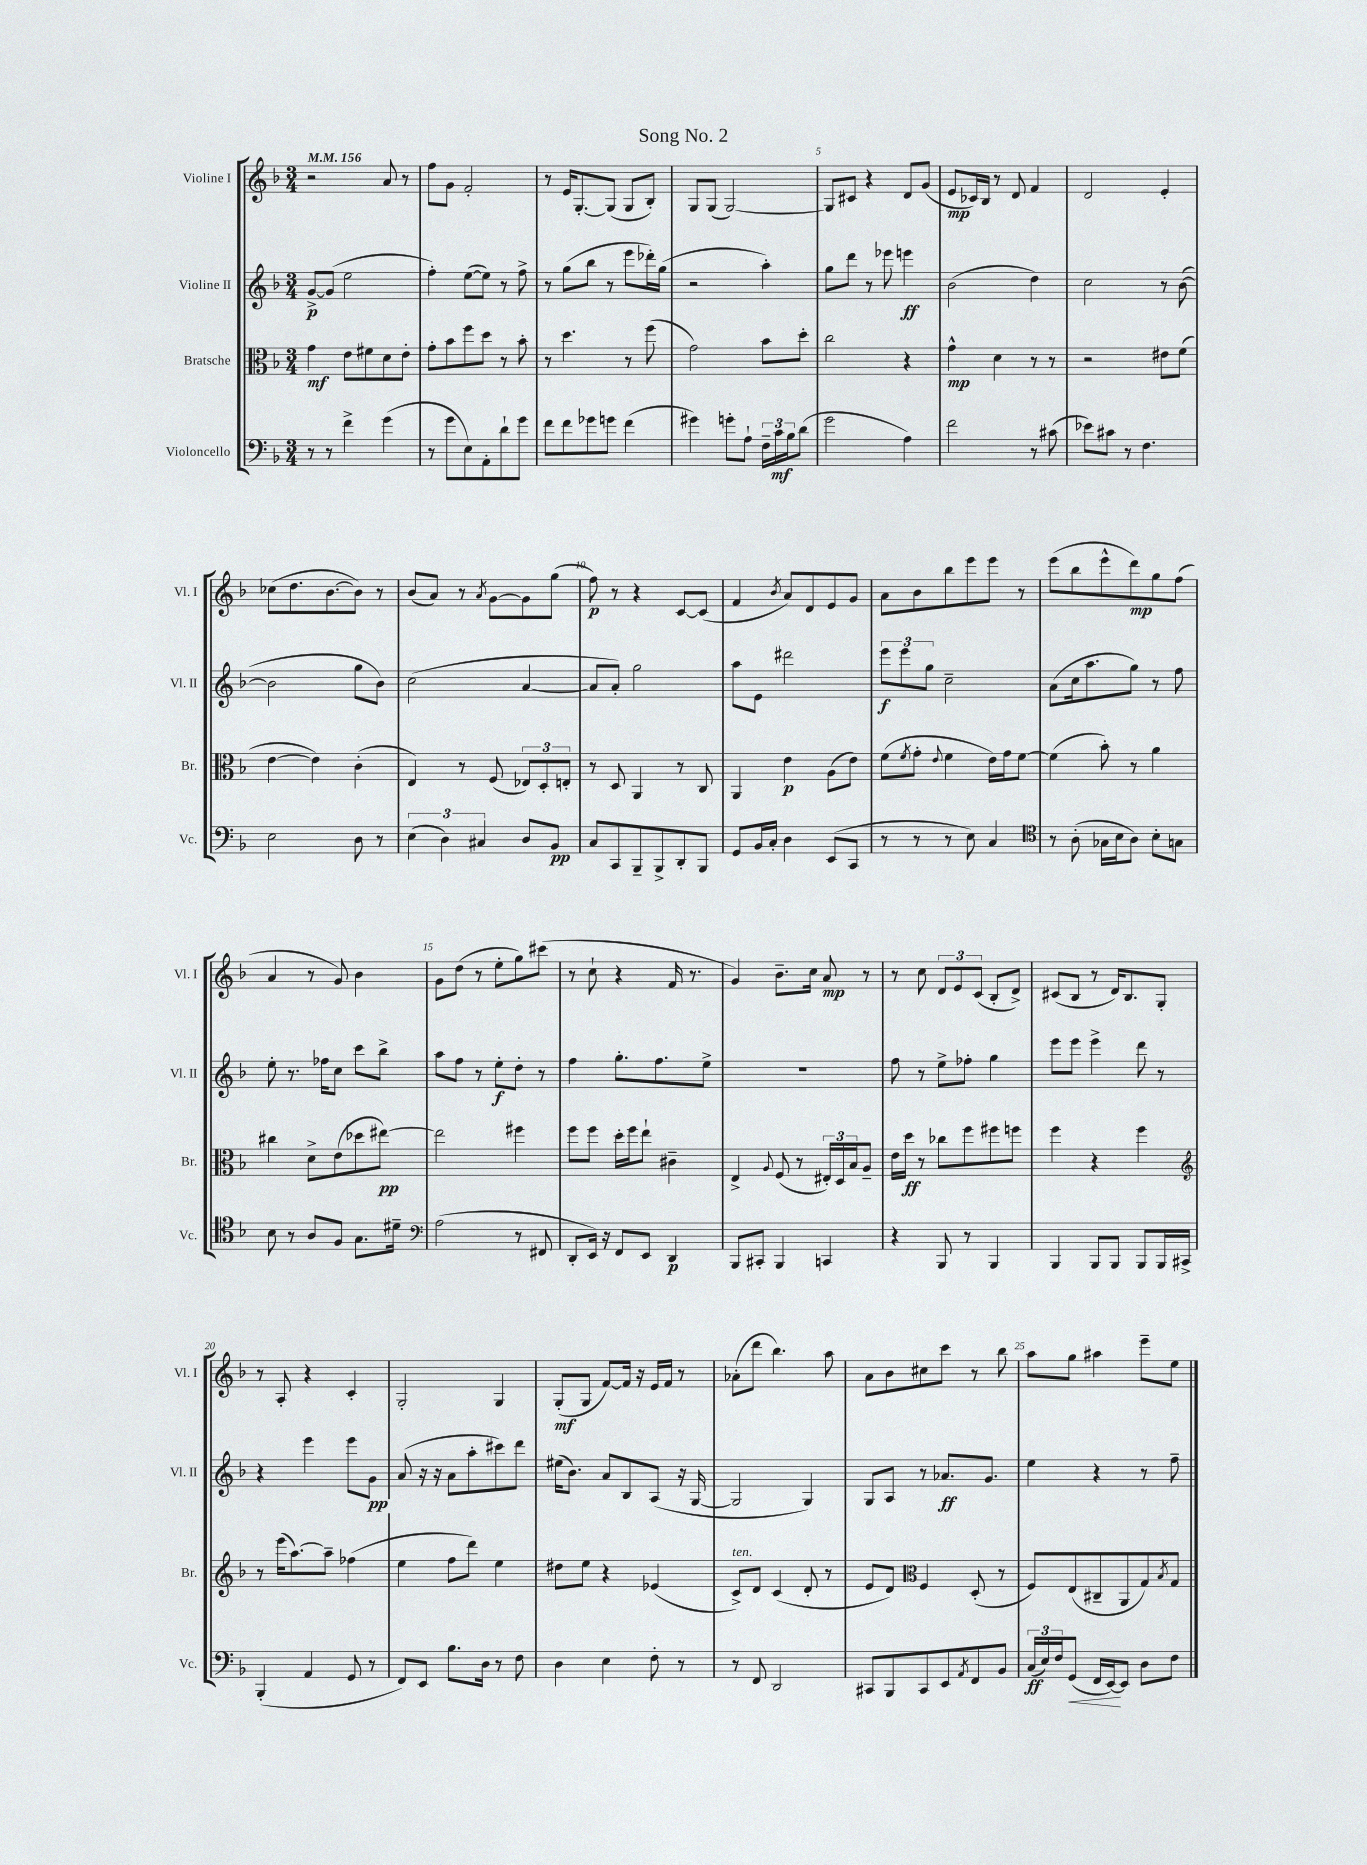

**kern	**kern	**kern	**kern
*staff4	*staff3	*staff2	*staff1
*clefF4	*clefC3	*clefG2	*clefG2
*k[b-]	*k[b-]	*k[b-]	*k[b-]
*M3/4	*M3/4	*M3/4	*M3/4
*MM156	*MM156	*MM156	*MM156
8r	4g	[8g^	2r
8r	.	(8g]	.
4f^	8e	2ee	.
.	8f#	.	.
(4g	8d	.	8a
.	8e'	.	8r
=	=	=	=
8r	8g'	4ff')	8ff
8g	8b-	.	8g
8E)	8ff	([8ee	2f'
8AA'	8dd	8ee])	.
8d`	8r	8r	.
8g	8b-'	8ff^	.
=	=	=	=
8f	8r	8r	8r
8f	4.dd	(8gg	16e
.	.	.	[8.G'
8g-	.	8bb-	.
8g	.	8r	(8G]
(4f	8r	8eee	8G
.	(8ff	16ddd-')	8B-')
.	.	(16gg	.
=	=	=	=
4g#)	2g)	2r	8G
.	.	.	(8G
8g'	.	.	[2G)
8A`	.	.	.
24F~	8b-	4aa')	.
24c	.	.	.
24B-	.	.	.
(8d	8dd'	.	.
=	=	=	=
2g	2cc	8gg	8G]
.	.	8ddd	8c#
.	.	8r	4r
.	.	8eee-	.
4A)	4r	4eee	8d
.	.	.	(8g
=	=	=	=
2f	4g^^	(2b-	8e
.	.	.	16c-)
.	.	.	16B-
.	4d	.	8r
.	.	.	8d
8r	8r	4dd)	4f
(8c#	8r	.	.
=	=	=	=
8e-)	2r	2cc	2d
8c#	.	.	.
8r	.	.	.
4.F	.	.	.
.	8e#	8r	4e'
.	(8f	([8b-	.
=	=	=	=
2E	[4e	2b-]	(8cc-
.	.	.	8.dd
.	4e])	.	.
.	.	.	[8.b-
8D	(4c'	8gg	8b-])
8r	.	8b-)	8r
=	=	=	=
(6E	4E)	(2cc	(8b-
.	.	.	8a)
6D)	.	.	.
.	8r	.	8r
6C#	.	.	.
.	.	.	8qa
.	(8F	.	[8g
8D	12E-)	[4a	8g]
.	12D'	.	.
8BB-	.	.	(8gg
.	12E'	.	.
=	=	=	=
8C	8r	8a]	8ff)
8CC	8D	8a')	8r
8BBB-~	4AA	2gg	4r
8BBB-^	.	.	.
8DD'	8r	.	[8c
8BBB-	8C	.	(8c]
=	=	=	=
8GG	4AA	8aa	4f
16BB-	.	8e	.
16C'	.	.	.
.	.	.	8qb-
4D	4e	2ddd#	8a)
.	.	.	8d
(8EE	(8A	.	8e
8CC	8e)	.	8g
=	=	=	=
8r	(8f	12eee	8a
.	.	12eee	.
.	8qf	.	.
8r	8g'	.	8b-
.	.	12gg	.
.	8qqe	.	.
8r	4f	2cc~	8bb-
8E)	.	.	8eee
4C	16e)	.	8eee
.	16g	.	.
.	[8f	.	8r
=	=	=	=
*clefC4	*	*	*
8r	(4f]	(8a	(8eee
(8A'	.	16cc	8bb-
.	.	8.aa	.
16G-	8b-')	.	8eee^^
16B-	.	.	.
8A)	8r	8gg)	8ddd)
8B-'	4a	8r	8gg
8G	.	8ff	(8ff
=	=	=	=
8B-	4cc#	8ee'	4a
8r	.	8.r	.
8A	8d^	.	8r
.	.	16ff-	.
8F	(8e	8cc	8g)
8.G	8dd-	8ccc	4b-
.	[8ee#)	8bb-^	.
16d#~	.	.	.
=	=	=	=
*clefF4	*	*	*
(2A	2ee#]	8aa	8g
.	.	8ff	(8dd
.	.	8r	8r
.	.	8ee'	8ee'
8r	4ff#	8dd'	8gg)
8FF#	.	8r	(8ccc#
=	=	=	=
8DD'	8ff	4ff	8r
16EE)	8ff	.	8cc`
16r	.	.	.
8FF	16dd'	8.gg'	4r
.	16ff	.	.
8EE	8ee`	.	.
.	.	8.ff	.
4DD	4c#~	.	16f
.	.	.	8.r
.	.	8ee^	.
=	=	=	=
8BBB-	4E^	2.r	4g)
8CC#'	.	.	.
.	8qqA	.	.
4BBB-	(8F	.	8.b-~
.	8r	.	.
.	.	.	16cc
4CC	24E#')	.	8a
.	24D	.	.
.	24B-	.	.
.	8A~	.	8r
=	=	=	=
4r	16e	8ff	8r
.	16dd	.	.
.	8r	8r	8cc
8BBB-	8cc-	8ee^	12d
.	.	.	12e
8r	8ff	8ff-'	.
.	.	.	(12c
4BBB-	8ff#	4gg	8B-'
.	8ff	.	8d^)
=	=	=	=
4BBB-	4ff	8eee	(8c#
.	.	8eee	8B-
8BBB-	4r	4eee^	8r
8BBB-	.	.	16d)
.	.	.	8.B-
8BBB-	4ff	8ddd	.
16BBB-	.	8r	8G'
16CC#^	.	.	.
=	=	=	=
*	*clefG2	*	*
(4BBB-'	8r	4r	8r
.	(16eee	.	8A'
.	[8.aa)	.	.
4AA	.	4eee	4r
.	8aa~]	.	.
8GG	(4ff-	8eee	4c'
8r	.	8g	.
=	=	=	=
8FF)	4ee	(8a	2G'
8EE	.	16r	.
.	.	16r	.
8.B-	8ff	8a	.
.	8ddd)	8aa'	.
16D	.	.	.
8r	4ee	8ccc#)	4G
8F	.	8ddd	.
=	=	=	=
4D	8dd#	(16ee#	(8G'
.	.	8.b-)	.
.	8ee	.	8G
4E	4r	8a	[8f)
.	.	8B-	16f]
.	.	.	16r
8F'	(4e-	(8A	16e
.	.	.	16f
8r	.	16r	8r
.	.	[16G	.
=	=	=	=
8r	8c^)	2G]	(8a-'
8FF	8d	.	8ddd
2DD	(4c	.	4.bb-)
.	8d'	4G)	.
.	8r	.	8aa
=	=	=	=
8CC#	8e	8G	8a
8BBB-	8d)	8A	8b-
*	*clefC3	*	*
8CC#	4F	8r	8cc#
8EE	.	8.a-	8ccc
8qAA	.	.	.
8FF	(8D'	.	8r
.	.	8.g	.
8BB-	8r	.	8bb-
=	=	=	=
(24C	8F)	4ee	8aa
24E)	.	.	.
24F	.	.	.
(8GG	(8E	.	8gg
16FF	8C#~	4r	4aa#
[16EE)	.	.	.
8EE]	8AA	.	.
8D	8G)	8r	8eee~
.	8qB-	.	.
8F	8G	8ff~	8ee
==	==	==	==
*-	*-	*-	*-
